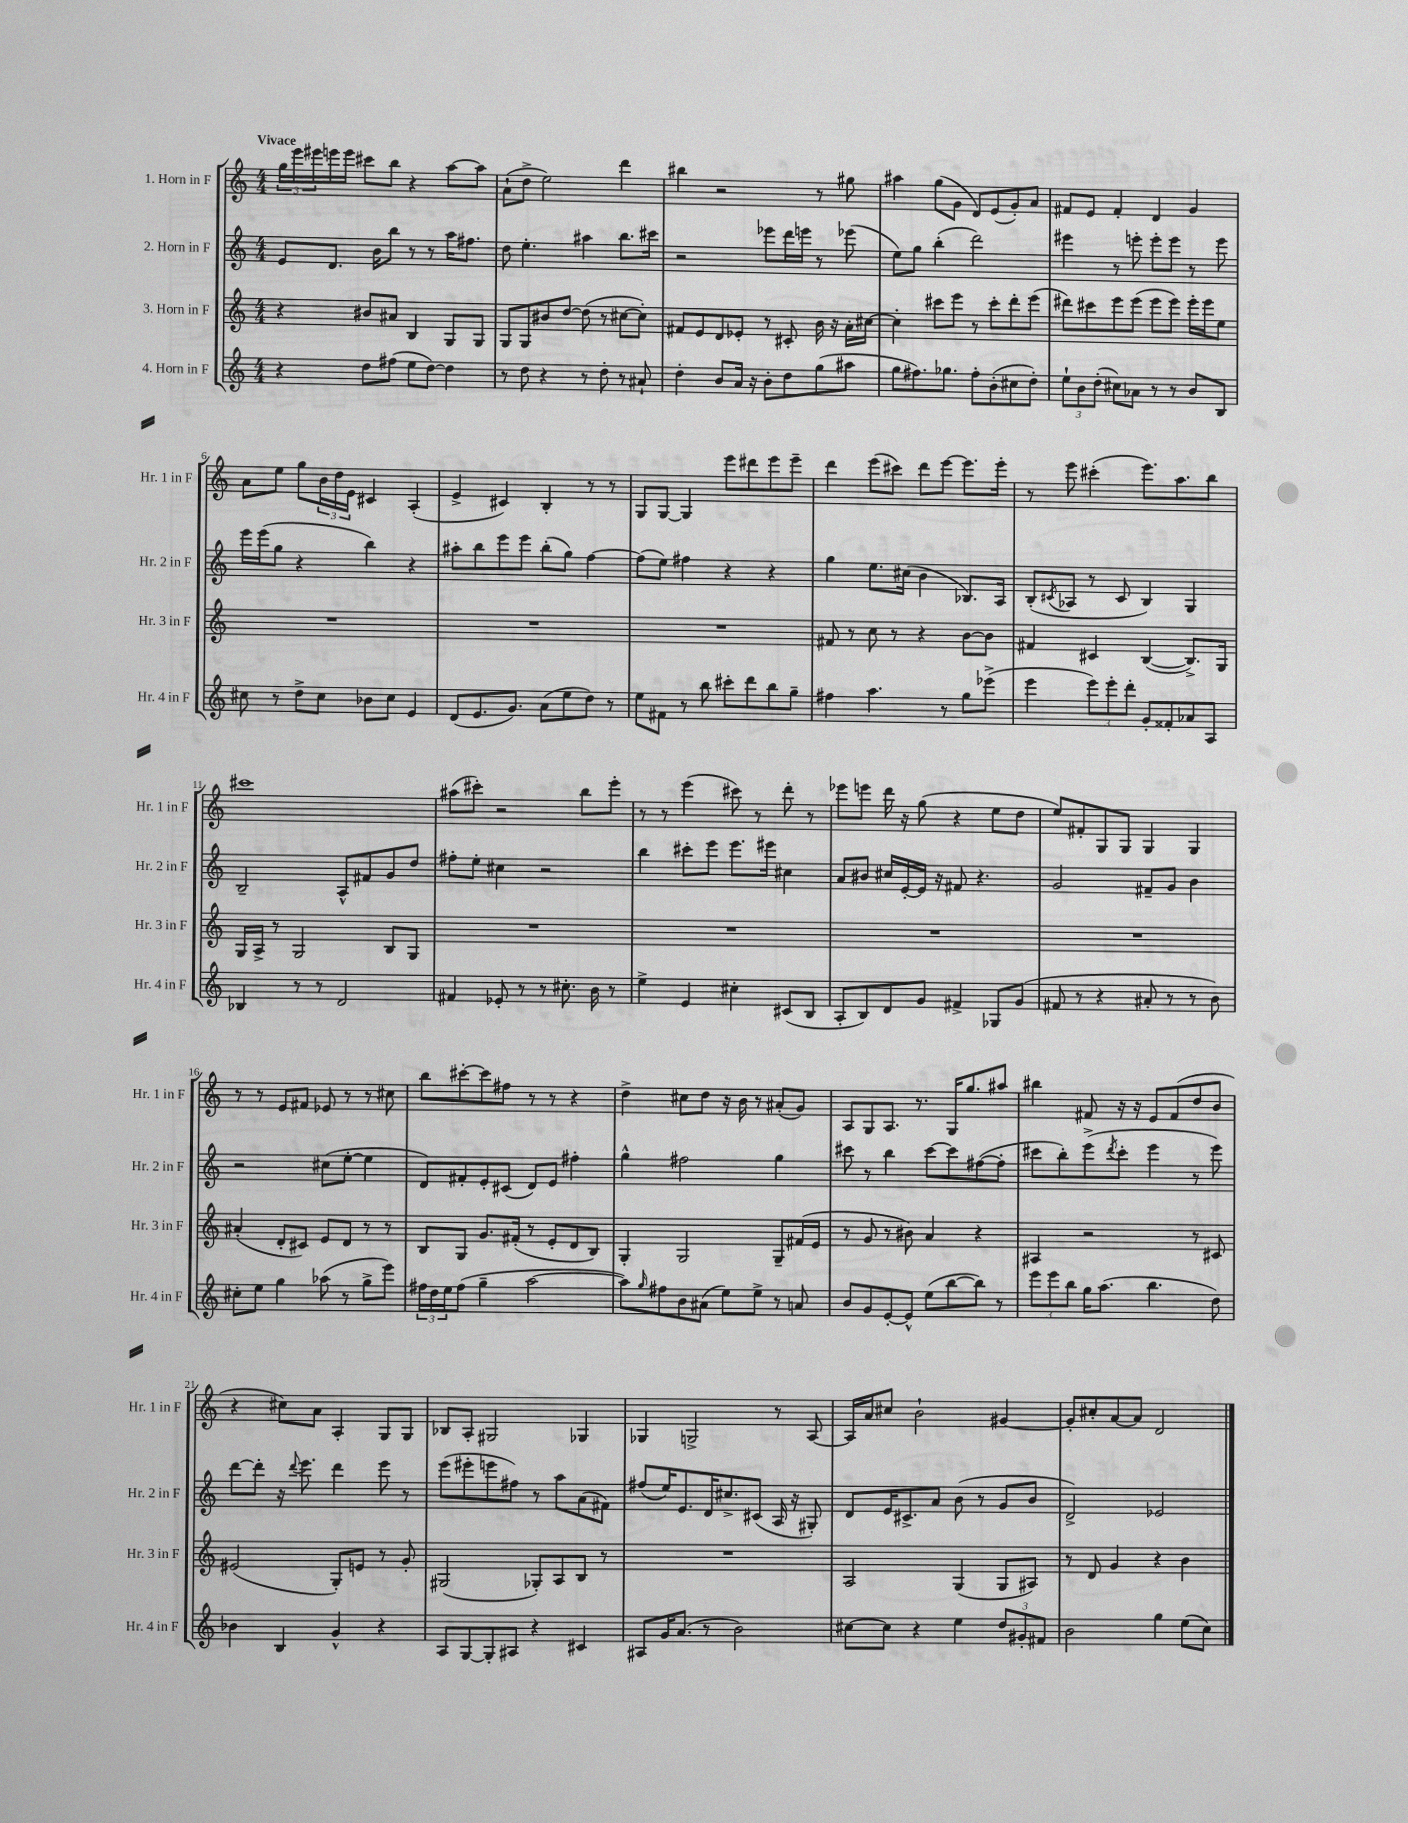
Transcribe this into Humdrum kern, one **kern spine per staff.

**kern	**kern	**kern	**kern
*staff4	*staff3	*staff2	*staff1
*clefG2	*clefG2	*clefG2	*clefG2
*k[]	*k[]	*k[]	*k[]
*M4/4	*M4/4	*M4/4	*M4/4
4r	4r	8e	24gg
.	.	.	24eee
.	.	.	24eee#
.	.	8.d	16eee
.	.	.	16eee
8dd	8b#	.	8ccc#
.	.	16b	.
(8ff#	8a#	8bb	8bb
8ee	4B	8r	4r
[8dd)	.	8r	.
4dd]	8G	16aa	[8aa
.	.	8.ff#	.
.	8G	.	8aa]
=	=	=	=
8r	8G	8dd	(8a`
8dd	8G	4.ee'	8dd^
4r	8b#	.	2ee)
.	[8dd	.	.
8r	(8dd]	4aa#	.
8dd'	8r	.	.
8r	[8cc#	8.bb	4ddd
8a#`	8cc#'])	.	.
.	.	16ccc#	.
=	=	=	=
4dd'	8f#	2r	4bb#
.	8e	.	.
8b	8d	.	2r
16a	8e-'	.	.
16r	.	.	.
8b'	8r	8eee-	.
8dd	8c#'	16ddd	.
.	.	16eee	.
(8gg	16b	8r	8r
.	16r	.	.
8aa#	16a'	(8eee-	8gg#
.	[16cc#	.	.
=	=	=	=
8gg	4cc#']	8ee)	4aa#
8.ff#)	.	8gg	.
.	8ccc#	(4bb'	(8gg
8.gg-	.	.	.
.	8eee	.	8g
8ff#'	8r	2ddd)	8d)
(8b'	8ccc#'	.	(8e
8cc#	8ddd'	.	8g')
8dd')	(8eee	.	8a
=	=	=	=
12ee`	8ddd#)	4eee#	8f#
12b	.	.	.
.	8ccc#	.	8e
(12dd'	.	.	.
8cc#)	8eee	8r	4f#'
8a-	(8eee	8eee'	.
8r	8eee	8eee'	4d
8r	8eee)	8eee	.
8b	16eee'	8r	4g
.	16eee	.	.
8B	8ee	8eee	.
=	=	=	=
8cc#	1r	16eee	8a
.	.	(16eee	.
8r	.	8gg	8ee
8dd^	.	4r	8gg
8cc#	.	.	24b
.	.	.	24dd
.	.	.	24e
8b-	.	4bb)	4c#
8cc#	.	.	.
4e	.	4r	(4A'
=	=	=	=
(8d	1r	8aa#'	4e^
8.e	.	8bb	.
.	.	8eee	4c#)
8.g)	.	.	.
.	.	8eee	.
(8a	.	(8bb'	4B'
8ee	.	8gg)	.
8dd)	.	[4ff	8r
8r	.	.	8r
=	=	=	=
8ee	1r	(8ff]	8G
8f#	.	8ee)	[8G
8r	.	4ff#	4G]
8bb	.	.	.
8ccc#'	.	4r	8eee
8ddd	.	.	8ddd#
8bb	.	4r	8eee
8gg~	.	.	8eee~
=	=	=	=
4ff#	8f#	4gg	4ddd
.	8r	.	.
4.aa	8cc	8.ee	(8eee
.	8r	.	8ccc#)
.	.	(16cc#	.
.	4r	4b	8ddd
8r	.	.	[8eee
8gg	[8b	8.B-)	8.eee]
(8eee-^	8b]	.	.
.	.	16A	16eee'
=	=	=	=
4eee	4f#	(8B'	8r
.	.	8qc#	.
.	.	8A-	8eee
12eee)	4c#	8r	(4ccc#'
12eee'	.	.	.
.	.	8c#	.
12ddd'	.	.	.
8g'	([4B	4B)	8.eee)
8f##'	.	.	.
.	.	.	8.aa
8a-	8.B^])	4G	.
8A	.	.	8bb
.	16G	.	.
=	=	=	=
4B-	16G	2B~	1ccc#
.	16A^	.	.
.	8r	.	.
8r	2G	.	.
8r	.	.	.
2d	.	8A^^	.
.	.	8f#	.
.	8B	8g	.
.	8G	8dd	.
=	=	=	=
4f#	1r	8ff#'	(8aa#
.	.	8ee'	8ccc#')
8e-'	.	4cc#	2r
8r	.	.	.
8r	.	2r	.
8.cc#'	.	.	.
.	.	.	8bb
16b	.	.	.
8r	.	.	8eee'
=	=	=	=
4ee^	1r	4bb	8r
.	.	.	8r
4e	.	8ccc#'	(4eee
.	.	8eee	.
4cc#'	.	8.eee	8ccc#)
.	.	.	8r
.	.	16eee#	.
(8c#	.	4cc#	8ddd'
8B	.	.	8r
=	=	=	=
8A'	1r	8a	8eee-
8B)	.	8b#	8eee
8d	.	16cc#	16ddd
.	.	[16e'	16r
8g	.	16e]	(8gg
.	.	16r	.
4f#^	.	8f#	4r
.	.	4.r	.
8G-	.	.	8ee
(8g	.	.	8dd
=	=	=	=
8f#	1r	2g	8ee)
8r	.	.	8f#'
4r	.	.	8G
.	.	.	8G
8a#'	.	8f#~	4G
8r	.	8g	.
8r	.	4b	4G
8b)	.	.	.
=	=	=	=
8cc#'	(4a#'	2r	8r
8ee	.	.	8r
4gg	8d'	.	8e
.	8c#)	.	8f#
(8aa-	8e	(8cc#	8e-
8r	8d	[8ee'	8r
8gg^	8r	4ee]	8r
8eee)	8r	.	8cc#
=	=	=	=
24ff#	8B	8d)	8bb
24dd	.	.	.
24ee	.	.	.
(8ff#	8G	8f#'	[8ccc#'
4gg~	8.g	8e'	8ccc#]
.	.	(8c#	8ff#
.	(16f#'	.	.
[2aa	8r	8d)	8r
.	8e'	8e	8r
.	8d	4ff#'	4r
.	8B)	.	.
=	=	=	=
8aa])	4G'	4gg^^	4dd^
16qqgg	.	.	.
8ff#	.	.	.
8b	2G	2ff#	8cc#
(8a#	.	.	8dd
8ee)	.	.	16r
.	.	.	16b
8ee^	.	.	8r
8r	8G~	4gg	(8a#'
8a	(16f#	.	8g)
.	16e	.	.
=	=	=	=
8b	8r	8ccc#	8A
8g	8g	8r	8G
[8e'	8r	4bb	8.A
8e^^]	8b#)	.	.
.	.	.	8.r
(8ee	4a	[8ccc#	.
[8bb	.	8ccc#]	16G
.	.	.	8.gg
8bb])	4r	([8ff#	.
8r	.	8ff#']	8aa#
=	=	=	=
12eee	4A#	8ccc#	4bb#
12eee	.	.	.
.	.	8bb')	.
12bb	.	.	.
16gg	2r	(8eee^	8f#
(8.aa	.	.	.
.	.	8qddd	.
.	.	8ccc#'	16r
.	.	.	16r
4.bb	.	4eee	8e
.	.	.	(8f#
.	8r	8r	8dd
8dd)	8c#	8eee)	8b
=	=	=	=
4b-	(2e#	[8ddd	4r
.	.	8ddd']	.
4B	.	16r	8cc#)
.	.	8qqddd	.
.	.	8.eee	.
.	.	.	8a
4g^^	8G')	4ddd	4A'
.	8e	.	.
4r	8r	8eee	8G
.	8g'	8r	8G
=	=	=	=
8A	(2G#	(8eee	8B-
[8G	.	8eee#'	8A'
8G']	.	8eee	2G#
8A#	.	8ff#)	.
4r	8G-')	8r	.
.	8A	8aa	.
4c#	8B	(8a	4G-
.	8r	8f#)	.
=	=	=	=
8A#	1r	(8ff#	4G-
16g	.	16ee)	.
(8.a	.	8.e	.
.	.	.	2G^
8r	.	16d	.
.	.	8.cc#^	.
2b)	.	.	.
.	.	(8c#	.
.	.	16A	8r
.	.	16r	.
.	.	8G#')	[8A
=	=	=	=
[8cc#	2A	8d	16A]
.	.	.	16a
8cc#]	.	16e	8cc#
.	.	8.c#^	.
4r	.	.	2b`
.	.	8a	.
4ee	(4G	(8b	.
.	.	8r	.
12dd	8G	8g	[4g#
12g#'	.	.	.
.	8A#)	8b	.
12f#	.	.	.
=	=	=	=
2b	8r	2d^)	8g#']
.	8d	.	8cc#'
.	4g	.	[8a
.	.	.	8a]
4gg	4r	2e-	2d
(8ee	4b	.	.
8cc)	.	.	.
==	==	==	==
*-	*-	*-	*-
